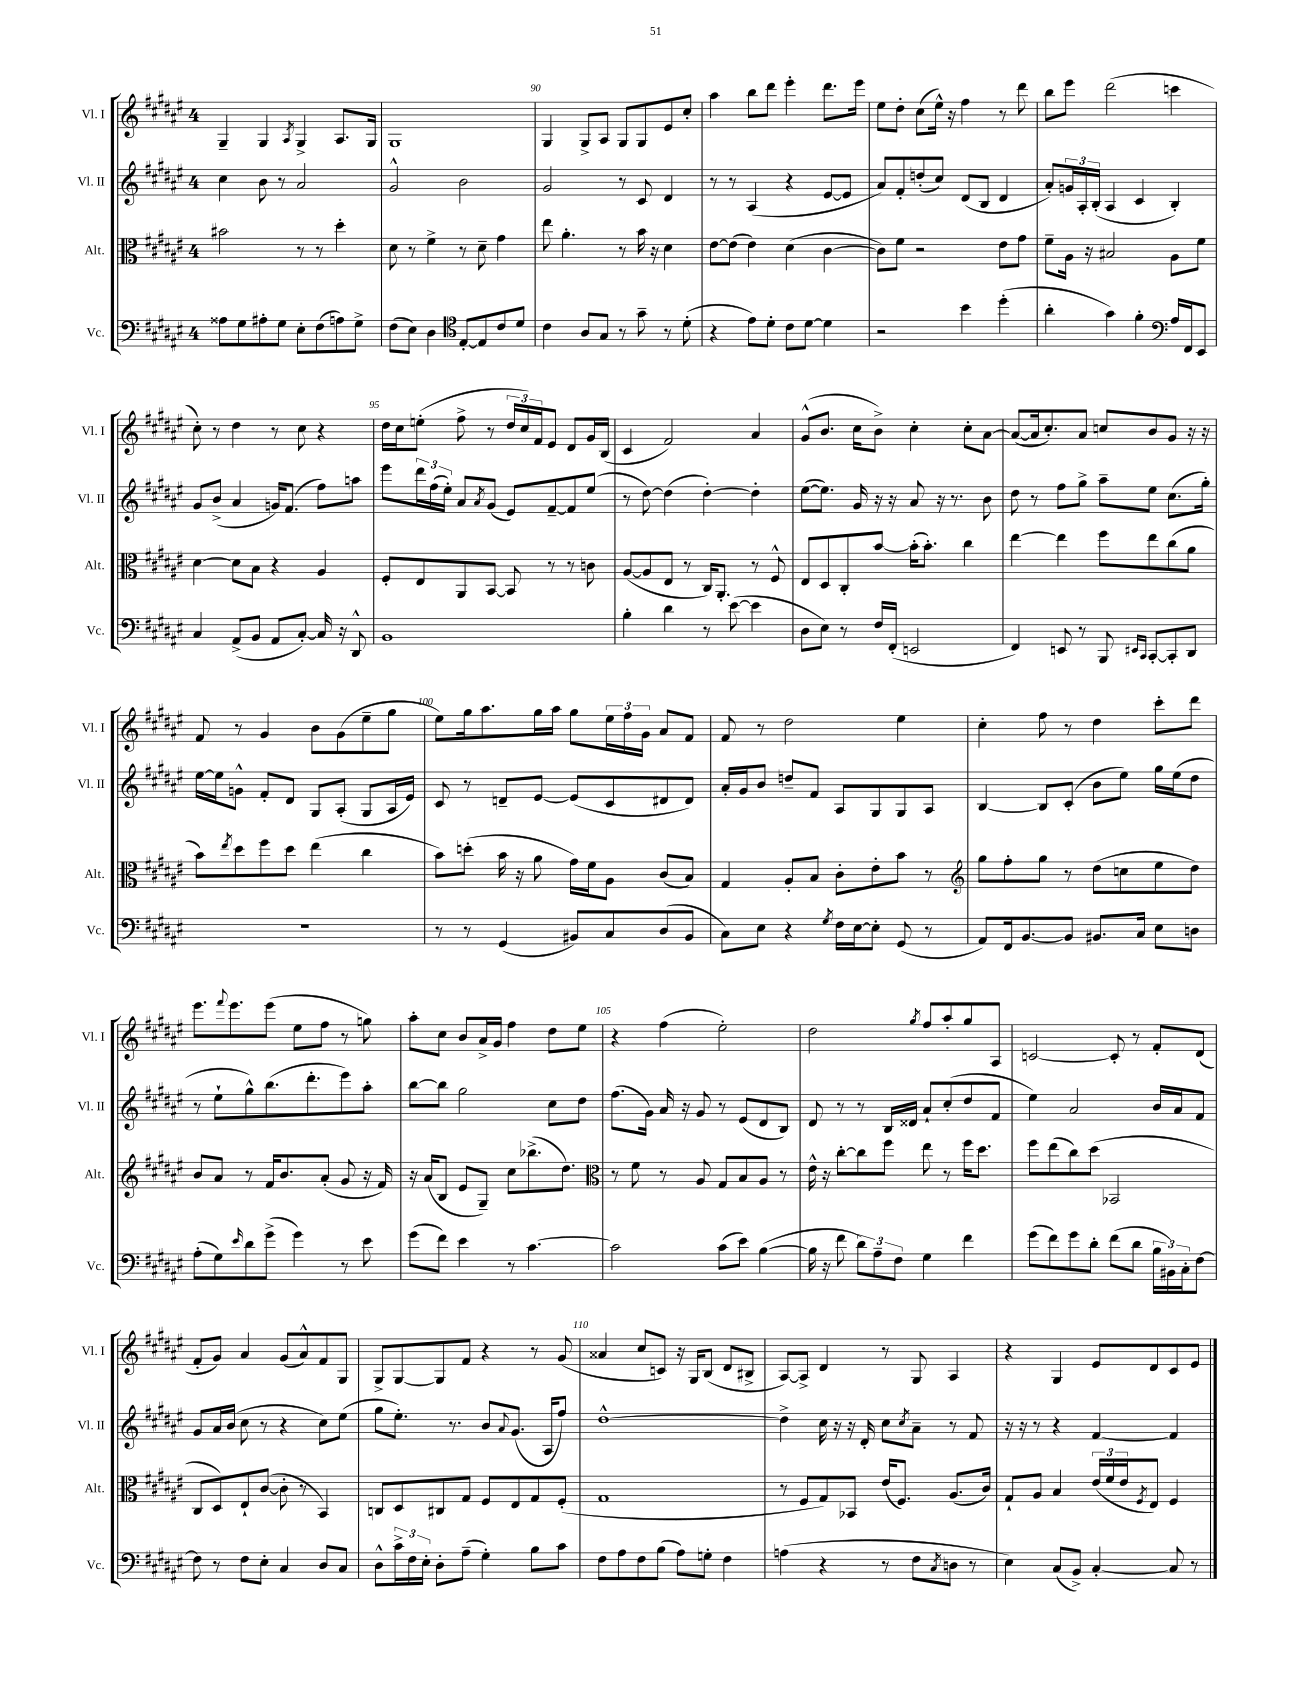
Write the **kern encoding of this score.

**kern	**kern	**kern	**kern
*staff4	*staff3	*staff2	*staff1
*clefF4	*clefC3	*clefG2	*clefG2
*k[f#c#g#d#a#e#]	*k[f#c#g#d#a#e#]	*k[f#c#g#d#a#e#]	*k[f#c#g#d#a#e#]
*M4/4	*M4/4	*M4/4	*M4/4
8A##	2b#	4cc#	4G#~
8G#	.	.	.
8A#'	.	8b	4G#
8G#	.	8r	.
.	.	.	8qA#
8E#'	8r	2a#	4G#^
(8F#	8r	.	.
8A)	4dd#'	.	8.A#
8G#^	.	.	.
.	.	.	16G#
=	=	=	=
(8F#	8d#	2g#^^	1G#
8E#)	8r	.	.
4D#	4f#^	.	.
*clefC4	*	*	*
[8E#'	8r	2b	.
8E#]	8d#~	.	.
8c#	4g#	.	.
8d#	.	.	.
=	=	=	=
4c#	8ee#	2g#	4G#
.	4.a#'	.	.
8A#	.	.	8G#^
8G#	.	.	8A#
8r	8r	8r	8G#
8g#~	16b	8c#	8G#
.	16r	.	.
8r	4d#	4d#	8e#
(8d#'	.	.	8cc#'
=	=	=	=
4r	[8e#	8r	4aa#
.	(8e#]	8r	.
8e#)	4e#)	(4A#	8bb
8d#'	.	.	8ddd#
8c#	(4d#	4r	4eee#'
[8d#	.	.	.
4d#]	[4c#	[8e#	8.ddd#
.	.	8e#]	.
.	.	.	16eee#
=	=	=	=
2r	8c#])	8a#)	8ee#
.	8f#	8f#'	8dd#'
.	2r	(8dd'	(8cc#
.	.	8cc#)	16ee#^^)
.	.	.	16r
4b	.	(8d#	4ff#
.	.	8B	.
(4dd#'	8e#	4d#	8r
.	8g#	.	8ddd#
=	=	=	=
4a#'	8f#~	8a#')	8bb
.	16A#	24g	8eee#
.	.	24A#'	.
.	16r	.	.
.	.	(24B'	.
4g#)	2B#	4A#	(2ddd#
4f#'	.	4c#	.
*clefF4	*	*	*
16A#	8A#	4B')	4ccc
16FF#	.	.	.
8EE#	8f#	.	.
=	=	=	=
4C#	[4d#	8g#	8cc#')
.	.	(8b^	8r
(8AA#^	8d#]	4a#	4dd#
8BB	8B	.	.
8AA#	4r	16g)	8r
.	.	(8.f#	.
[8C#')	.	.	8cc#
16C#]	4A#	8ff#)	4r
16r	.	.	.
8DD#^^	.	8aa	.
=	=	=	=
1BB	8F#'	8eee#	16dd#
.	.	.	16cc#
.	8E#	24ddd#	(8ee'
.	.	(24ff#	.
.	.	24ee#')	.
.	8AA#	8a#	8ff#^
.	.	8qa#	.
.	[8BB	(8g#	8r
.	8BB]	8e#)	24dd#
.	.	.	24cc#)
.	.	.	24f#
.	8r	[8f#~	8e#
.	8r	8f#]	8d#
.	8c	(8ee#	16g#
.	.	.	(16B
=	=	=	=
4B'	([8A#	8r	4c#
.	8A#]	[8dd#)	.
4d#	8E#	(4dd#]	2f#)
.	8r	.	.
8r	16C#)	[4dd#')	.
.	8.AA#'	.	.
([8e#	.	.	.
4e#]	8r	4dd#']	4a#
.	8F#^^	.	.
=	=	=	=
8D#	8E#	([8ee#	(8g#^^
8E#)	8D#	8.ee#])	8.b
8r	8C#'	.	.
.	.	16g#	16cc#
16F#	[8b	16r	8b^)
(16FF#'	.	16r	.
2EE	(16b']	8a#	4cc#'
.	8.b')	.	.
.	.	16r	.
.	.	8.r	.
.	4cc#	.	8cc#'
.	.	8b	[8a#
=	=	=	=
4FF#)	[4ee#	8dd#	(8a#_
.	.	8r	16a#]
.	.	.	8.cc#')
8EE	4ee#]	8ff#	.
8r	.	8gg#^	8a#
8BBB	8ff#	8aa#~	8cc
16qqEE#	.	.	.
16qqCC#	.	.	.
[8CC#'	8ee#	8ee#	8b
8CC#']	(8cc#	(8.cc#	8g#
8DD#	8a#	.	16r
.	.	16gg#')	16r
=	=	=	=
1r	8b)	[16ee#	8f#
.	.	16ee#]	.
.	8qee#	.	.
.	8dd#	8g^^	8r
.	8ff#	8f#'	4g#
.	8dd#	8d#	.
.	(4ee#	8G#	8b
.	.	(8A#'	(8g#
.	4cc#	8G#	8ee#~
.	.	16A#	8gg#
.	.	16e#)	.
=	=	=	=
8r	8b)	8c#	8ee#)
8r	(8dd'	8r	16gg#
.	.	.	8.aa#
(4GG#	16b	8d~	.
.	16r	.	.
.	8a#	[8e#	16gg#
.	.	.	16aa#
8BB#)	16g#)	(8e#]	8gg#
.	16f#	.	.
8C#	8A#	8c#	24ee#
.	.	.	24ff#
.	.	.	24g#
(8D#	(8c#	8d#	8a#
8BB#	8B)	8d#)	8f#
=	=	=	=
8C#)	4G#	16a#'	8f#
.	.	16g#	.
8E#	.	8b	8r
4r	8A#'	8dd~	2dd#
.	8B	8f#	.
8qG#	.	.	.
16F#	8c#'	8A#	.
[16E#	.	.	.
8E#']	8e#'	8G#	.
(8GG#	8b	8G#	4ee#
8r	8r	8A#	.
=	=	=	=
*	*clefG2	*	*
8AA#)	8gg#	[4B	4cc#'
16FF#	8ff#'	.	.
[8.BB	.	.	.
.	8gg#	8B]	8ff#
8BB]	8r	(8c#'	8r
8.BB#	(8dd#	8b	4dd#
.	8cc	8ee#)	.
16C#	.	.	.
8E#	8ee#	16gg#	8ccc#'
.	.	(16ee#	.
8D	8dd#)	8dd#	8ddd#
=	=	=	=
(8A#'	8b	8r	8.eee#
8G#)	8a#	8ee#`	.
.	.	.	8qqfff#
.	.	.	8.eee#
16qqe#	.	.	.
8d#	8r	8gg#^^)	.
(8g#^	16f#	(8.bb	(8eee#
.	8.b	.	.
4g#)	.	.	8ee#
.	.	8.ddd#'	.
.	(8a#'	.	8ff#
8r	8g#	8eee#)	8r
8e#	16r	8aa#'	8gg)
.	16f#)	.	.
=	=	=	=
(8g#	16r	[8bb	8aa#'
.	(16a#	.	.
8f#)	8B	8bb]	8cc#
4e#	8e#	2gg#	8b
.	8G#~)	.	16a#^
.	.	.	16g#
8r	8cc#	.	4ff#
[4.c#	(8.bb-^	.	.
.	.	8cc#	8dd#
.	8.dd#)	.	.
.	.	8dd#	8ee#
=	=	=	=
*	*clefC3	*	*
2c#]	8r	(8.ff#	4r
.	8f#	.	.
.	.	16g#)	.
.	8r	16a#	(4ff#
.	.	16r	.
.	8A#	8g#	.
(8c#	8G#	8r	2ee#')
8e#)	8B	(8e#	.
([4B	8A#	8d#	.
.	8r	8B)	.
=	=	=	=
16B]	16e#^^	8d#	2dd#
16r	16r	.	.
8f#	[8cc#'	8r	.
12d#)	8cc#]	8r	.
12A#~	.	.	.
.	8ff#	16B	.
12F#	.	.	.
.	.	16d##	.
.	.	.	8qgg#
4G#	8ee#	8a#`	8ff#
.	8r	(8cc#'	8aa#'
4f#	16ff#	8dd#	8gg#
.	8.dd#	.	.
.	.	8f#	8A#
=	=	=	=
(8g#	8ff#	4ee#)	[2c
8f#)	(8ee#	.	.
8g#	8cc#)	2a#	.
8d#'	(8dd#	.	.
(8f#	2BB-	.	8c']
8d#	.	.	8r
24B	.	16b	8f#'
24BB#)	.	.	.
.	.	16a#	.
24C#'	.	.	.
[8F#	.	8f#	(8d#
=	=	=	=
8F#]	8C#	8g#	8f#'
8r	8D#)	16a#	8g#)
.	.	(16b	.
8F#	8E#`	8cc#	4a#
8E#'	([8c#	8r	.
4C#	8c#']	4r	(8g#
.	8r	.	8a#^^)
8D#	4BB)	8cc#)	8f#
8C#	.	(8ee#	8G#
=	=	=	=
8D#^^	8C	8gg#	8G#^
24c#^	8D#	8.ee#')	[8G#
24F#	.	.	.
24E#'	.	.	.
8D#'	8C#	.	8G#]
.	.	8.r	.
(8A#~	8G#	.	8f#
4G#')	8F#	8b	4r
.	.	8qqa#	.
.	8E#	(8.g#	.
8B	8G#	.	8r
.	.	16A#	.
8c#	(8F#'	8ff#)	(8g#
=	=	=	=
8F#	1G#	[1dd#^^	4a##
8A#	.	.	.
8F#	.	.	8cc#
(8B	.	.	8c)
8A#)	.	.	16r
.	.	.	16G#
8G'	.	.	(8B
4F#	.	.	8d#
.	.	.	8B#^
=	=	=	=
(4A	8r	4dd#^]	[8A#)
.	8F#	.	8A#^]
4r	8G#)	16cc#	4d#
.	.	16r	.
.	8BB-	16r	.
.	.	16d#'	.
8r	(16e#	8cc#	8r
.	8.F#)	.	.
.	.	8qcc#	.
8F#	.	8a#~	8G#
8qC#	.	.	.
8D	(8.A#	8r	4A#
8r	.	8f#	.
.	16c#)	.	.
=	=	=	=
4E#)	8G#`	16r	4r
.	.	16r	.
.	8A#	8r	.
(8C#	4B	4r	4G#
8BB^)	.	.	.
[4C#'	(24e#	[4f#	8e#
.	24f#	.	.
.	24e#	.	.
.	8qF#	.	.
.	8E#)	.	8d#
8C#]	4F#	4f#]	8c#
8r	.	.	8e#
==	==	==	==
*-	*-	*-	*-
